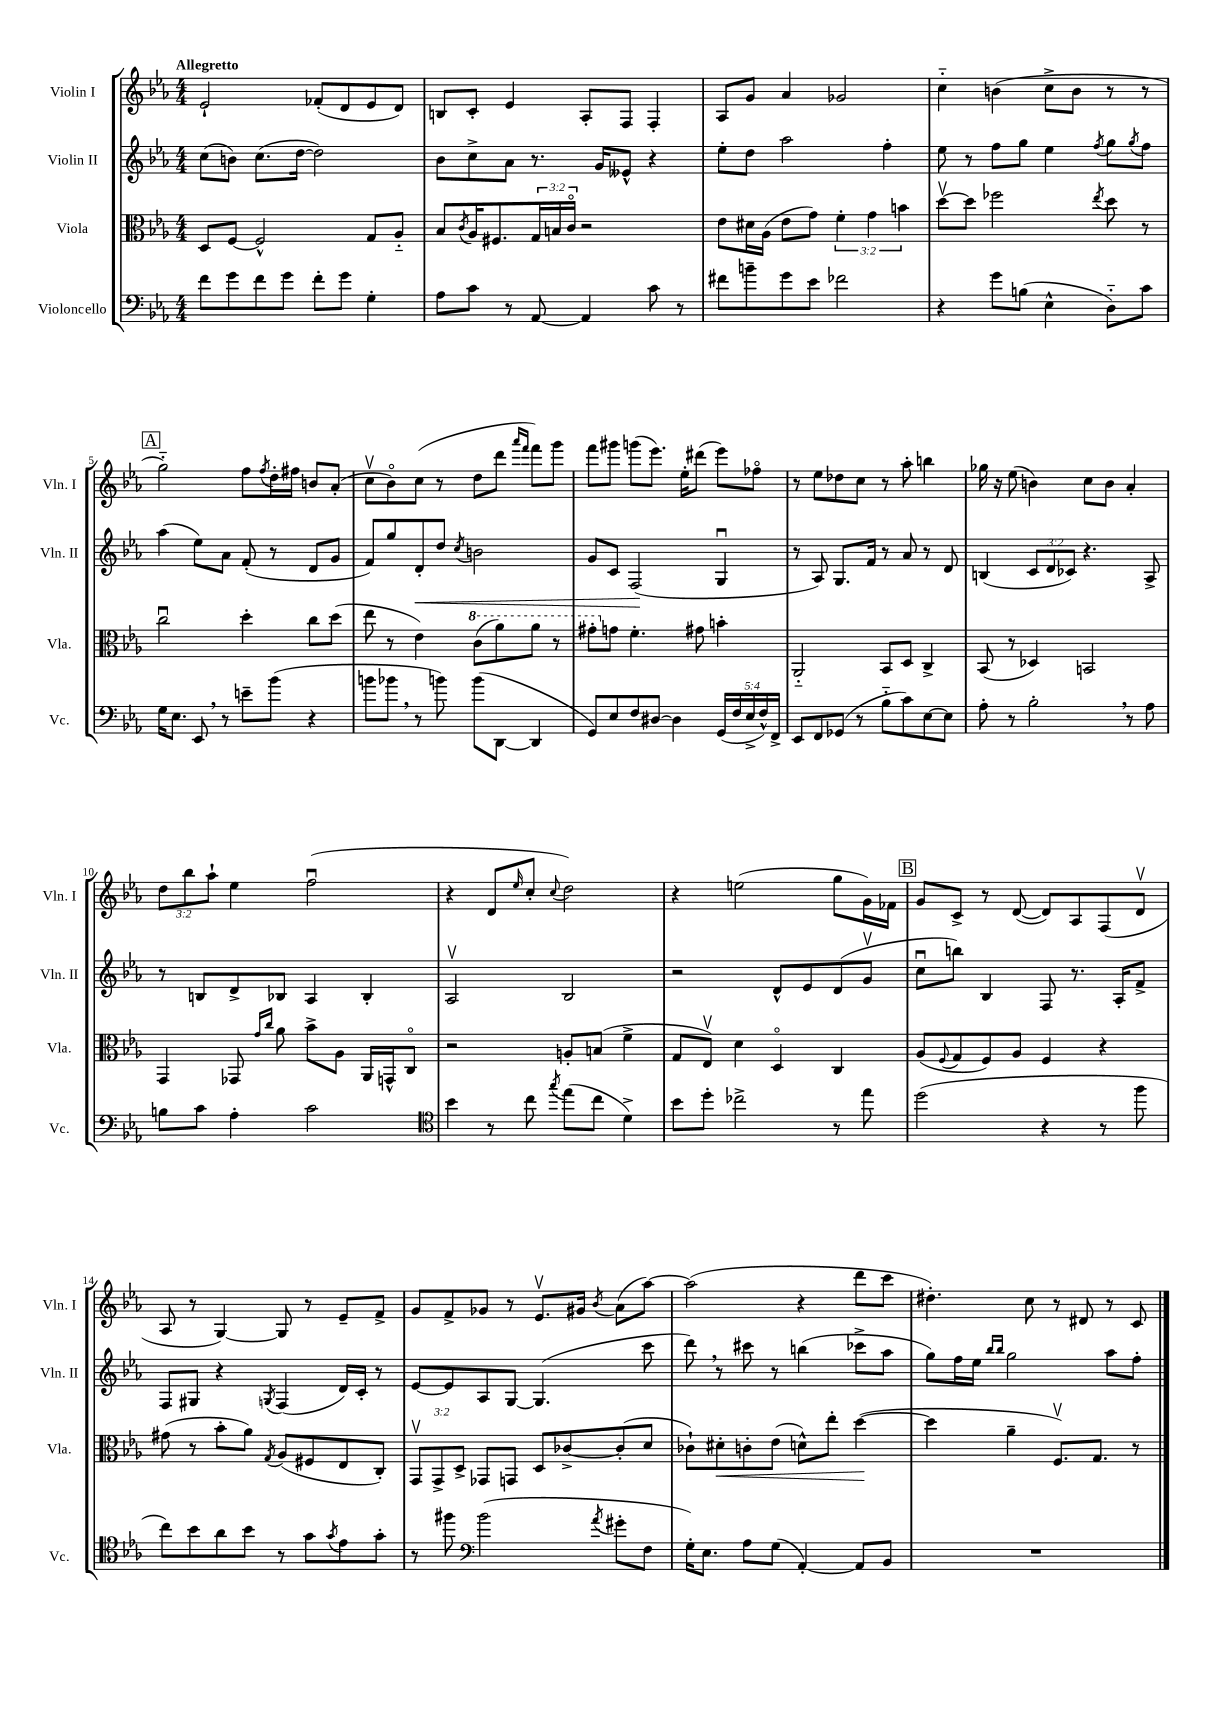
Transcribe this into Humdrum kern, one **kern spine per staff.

**kern	**kern	**kern	**kern
*staff4	*staff3	*staff2	*staff1
*clefF4	*clefC3	*clefG2	*clefG2
*k[b-e-a-]	*k[b-e-a-]	*k[b-e-a-]	*k[b-e-a-]
*M4/4	*M4/4	*M4/4	*M4/4
8f	8D	(8cc	2e-`
8g	[8F	8b)	.
8f	2F^^]	(8.cc	.
8g	.	.	.
.	.	[16dd	.
8f'	.	2dd])	(8f-'
8g	.	.	8d
4G'	8G	.	8e-
.	8A-'~	.	8d)
=	=	=	=
8A-	8B-	8b-	8B
.	8qc	.	.
8c	16A-	8cc^	8c'
.	8.F#	.	.
8r	.	8a-	4e-
[8AA-	24G	8.r	.
.	24B	.	.
.	24co	.	.
4AA-]	2r	.	8A-'
.	.	16g	.
.	.	8e--^^	8F
8c	.	4r	4F'
8r	.	.	.
=	=	=	=
8f#	8e-	8ee-'	8A-
8b~	16d#	8dd	8g
.	(16A-	.	.
8g	8e-	2aa-	4a-
8e-	8g)	.	.
2f-	6f'	.	2g-
.	6g	.	.
.	.	4ff'	.
.	6b	.	.
=	=	=	=
4r	[8ddv	8ee-	4cc'~
.	8dd]	8r	.
8g	2ff-	8ff	(4b
(8B	.	8gg	.
4E-^^	.	4ee-	8cc^
.	.	.	8b
.	8qee-	8qff	.
8D'~)	8dd	8gg	8r
.	.	8qgg	.
8c	8r	8ff	8r
=	=	=	=
16G	2ccu	(4aa-	2gg'~)
8.E-	.	.	.
8EE-	.	8ee-)	.
8r	.	8a-	.
8e~	4dd'	(8f'	8ff
.	.	.	8qff
(8b-	.	8r	16dd'
.	.	.	16ff#
4r	8cc	8d	8b
.	(8dd	8g	(8a-'
=	=	=	=
8b	8ee-	8f)	8ccv
8b-	8r	8gg	8b-o)
8r	4e-)	8d'	(8cc
8b)	.	8dd	8r
.	.	8qcc	.
(8b	(8cc	2b	8dd
[8DD	8aa-)	.	8ddd
.	.	.	16qqaaa-
.	.	.	16qqfff
4DD]	8aa-	.	8fff)
.	8r	.	8ggg
=	=	=	=
8GG)	8gg#'	8g	8fff
8E-	8g	8c	8ggg#
8F	4.f'	(2F	(8ggg
[8D#	.	.	8.eee-)
4D#]	.	.	.
.	.	.	16ee-'
.	8g#	.	(8ddd#
(20GG	4b'	4Gu	8eee-)
20F	.	.	.
20E-^	.	.	.
.	.	.	8ff-o
20F^^)	.	.	.
20FF^	.	.	.
=	=	=	=
8EE-	2AA-'~	8r	8r
8FF	.	8A-)	8ee-
(8GG-	.	8.G	8dd-
8r	.	.	8cc
.	.	16f	.
8B-'~	8BB-	8r	8r
8c)	8D	8a-	8aa-'
[8E-	4C^	8r	4bb
8E-]	.	8d	.
=	=	=	=
8A-'	(8BB-	(4B	16gg-
.	.	.	16r
8r	8r	.	(8ee-
2B-'	4D-)	12c	4b)
.	.	12d	.
.	.	12c-)	.
.	2BB	4.r	8cc
.	.	.	8b
8r	.	.	4a-'
8A-	.	8A-^	.
=	=	=	=
8B	4GG	8r	12dd
.	.	.	12bb-
8c	.	8B	.
.	.	.	12aa-`
4A-'	8GG-	8d^	4ee-
.	16qqg	.	.
.	16qqcc	.	.
.	8a-	8B-	.
2c	8b-^	4A-	(2ffu
.	8A-	.	.
.	16AA-	4B-'	.
.	16GG^^	.	.
.	8Co	.	.
=	=	=	=
*clefC4	*	*	*
4b-	2r	2A-v	4r
8r	.	.	8d
.	.	.	16qqee-
8cc	.	.	8cc'
8qgg	.	.	8qqcc
(8ee-	8A'	2B-	2dd)
8cc	(8B	.	.
4d^)	4f^	.	.
=	=	=	=
8b-	8G	2r	4r
8dd'	8E-v)	.	.
2cc-^	4d	.	(2ee
.	4Do	8d^^	.
.	.	8e-	.
8r	4C	(8d	8gg
8ee-	.	8gv	16g)
.	.	.	16f-
=	=	=	=
(2dd	(8A-	8ccu	8g
.	8qqF	.	.
.	8G	8bb)	8c^
.	8F)	4B-	8r
.	8A-	.	([8d
4r	4F	8F	8d])
.	.	8.r	8A-
8r	4r	.	(8F
.	.	16A-'	.
8ff	.	8f^	8dv
=	=	=	=
8cc)	(8g#	8F	8A-
8b-	8r	8G#	8r
8a-	8b-'	4r	[4G)
8b-	8a-)	.	.
.	8qG	8qG	.
8r	(8A-	(4F	8G]
8g	8F#	.	8r
8qg	.	.	.
8e-	8E-	16d)	8e-~
.	.	16c'	.
8g'	8C')	8r	8f^
=	=	=	=
8r	12GGv	[8e-	8g
.	12GG^	.	.
8ff#	.	8e-]	8f^
.	12D^	.	.
*clefF4	*	*	*
(2b-	8GG-	8A-	8g-
.	8GG	[8G	8r
.	8D	(4.G]	8.e-v
.	[8c-^	.	.
.	.	.	16g#
8qa-	.	.	8qb-
8g#'	(8c-']	.	(8a-
8F	8d	8ccc	[8aa-)
=	=	=	=
16G')	8c-`)	8ddd)	(2aa-]
8.E-	.	.	.
.	8d#'	8r	.
8A-	8c'	8ccc#	.
(8G	(8e-	8r	.
[4AA-')	8d^^)	(4bb	4r
.	8ee-'	.	.
8AA-]	([4dd	8ccc-^	8ddd
8BB-	.	8aa-	8ccc
=	=	=	=
1r	4dd]	8gg)	4.dd#')
.	.	16ff	.
.	.	16ee-	.
.	.	16qqbb-	.
.	.	16qqbb-	.
.	4a-~	2gg	.
.	.	.	8cc
.	8.Fv)	.	8r
.	.	.	8d#
.	8.G	.	.
.	.	8aa-	8r
.	8r	8ff'	8c
==	==	==	==
*-	*-	*-	*-
